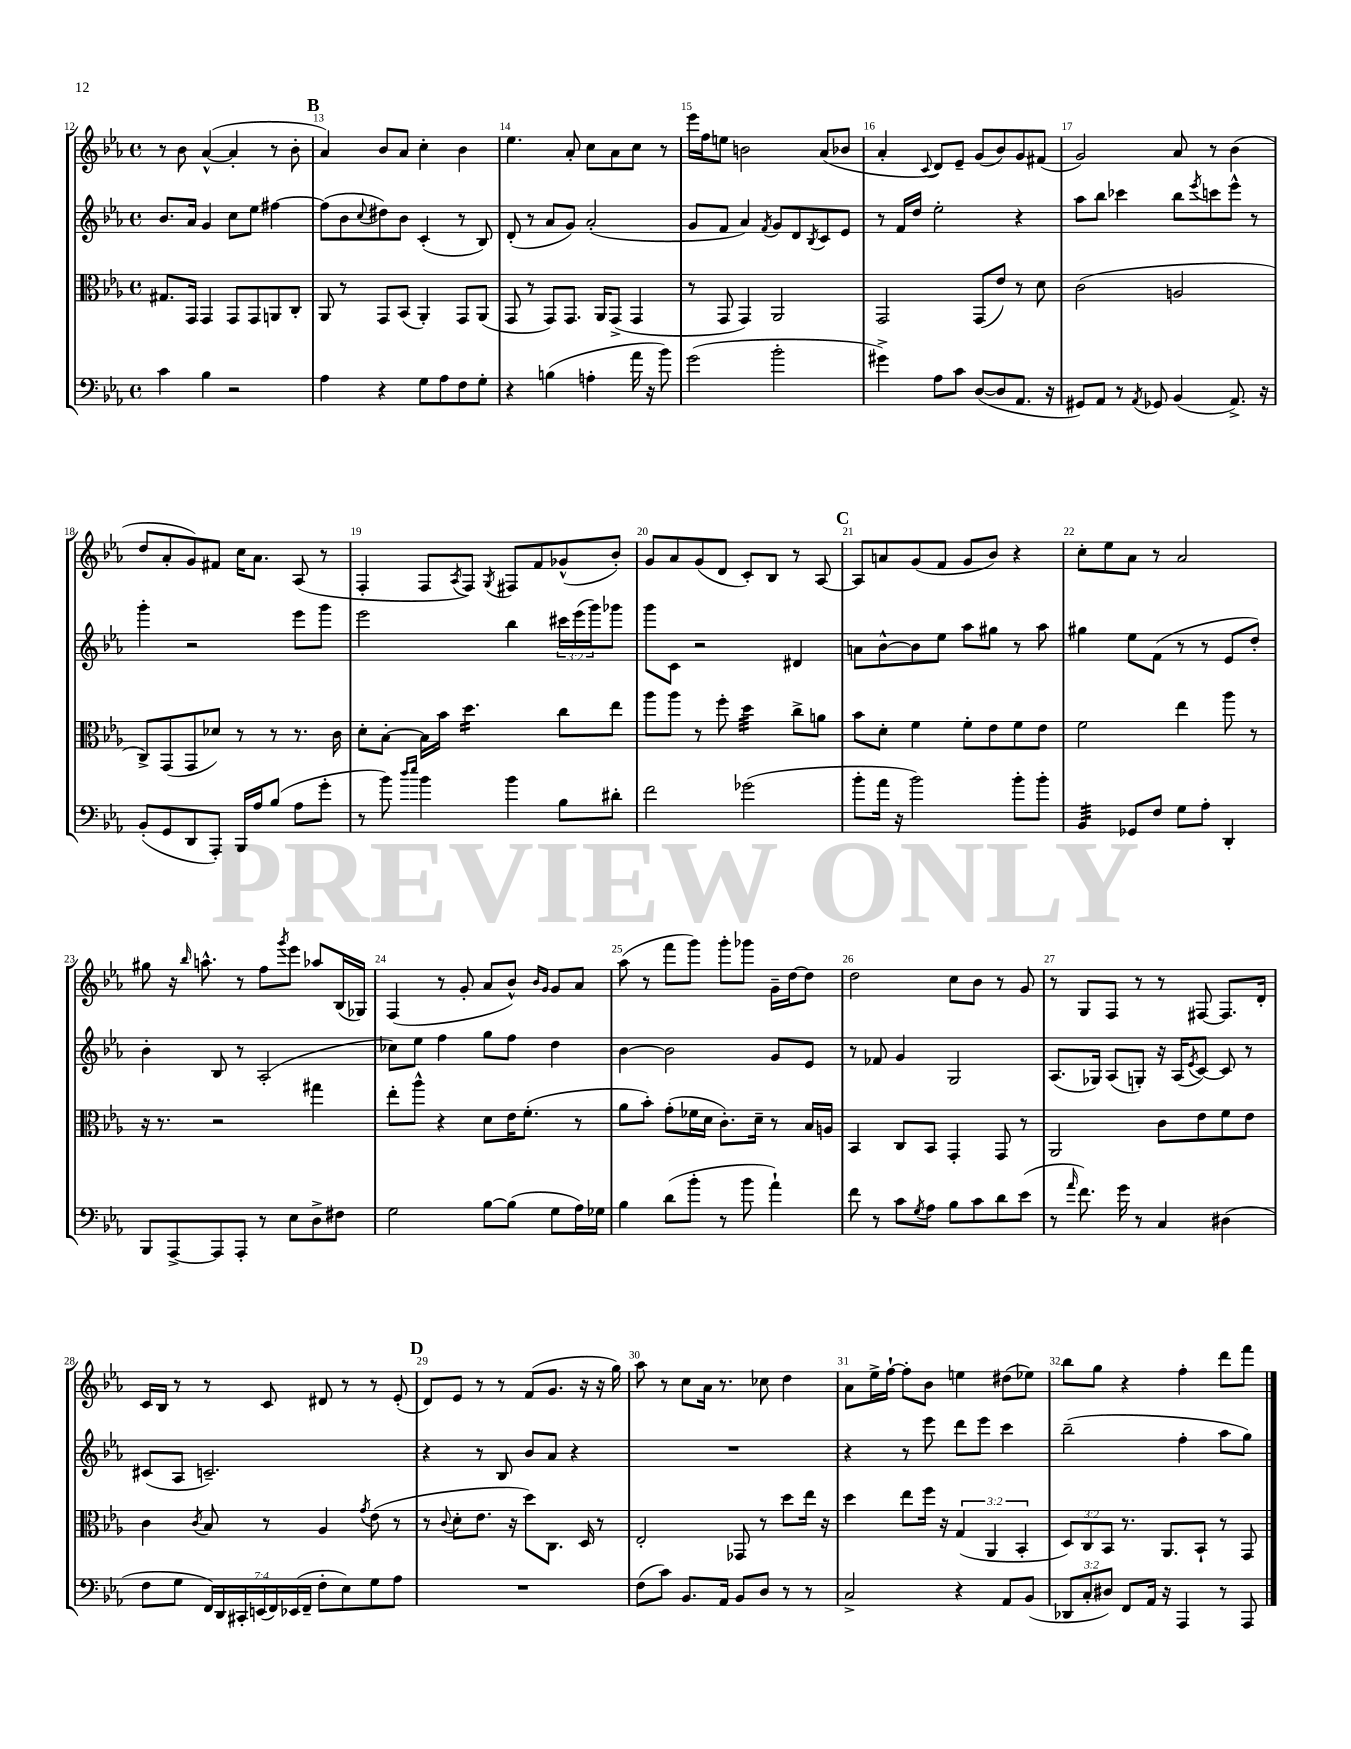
<<
\new StaffGroup <<
\new Staff = "s0" {
    \clef treble \key ees \major \defaultTimeSignature \time 4/4
    r8 bes'8 aes'4~-^( aes'4-. r8 bes'8-. |
    \mark \markup { \bold "B" } aes'4) bes'8 aes'8 c''4-. bes'4 |
    ees''4. aes'8-. c''8 aes'8 c''8 r8 |
    ees'''16 f''16 e''8 b'2 aes'8( bes'8 |
    aes'4-. \appoggiatura { c'8 } d'8) ees'8-- g'8( bes'8) g'8 fis'8( |
    g'2) aes'8 r8 bes'4( |
    d''8 aes'8-. g'8) fis'8 c''16 aes'8. aes8( r8 |
    f4-. f8 \acciaccatura { aes8 } f8) \acciaccatura { g8 } fis8 f'8 ges'8-^( bes'8-.) |
    g'8 aes'8 g'8( d'8 c'8-.) bes8 r8 aes8~ |
    \mark \markup { \bold "C" } aes8 a'8 g'8( f'8 g'8 bes'8) r4 |
    c''8-. ees''8 aes'8 r8 aes'2 |
    gis''8 r16 \grace { bes''16 } a''8.-^ r8 f''8 \acciaccatura { g'''8 } ees'''8 aes''8 bes16( ges16) |
    f4( r8 g'8-. aes'8 bes'8-^) \grace { bes'16 g'16 } g'8 aes'8 |
    aes''8( r8 f'''8 g'''8) g'''8-. ges'''8 g'16-- d''16~ d''8 |
    d''2 c''8 bes'8 r8 g'8 |
    r8 g8 f8 r8 r8 fis8~ fis8. d'16-. |
    c'16 bes16 r8 r8 c'8 dis'8 r8 r8 ees'8-.( |
    \mark \markup { \bold "D" } d'8) ees'8 r8 r8 f'8( g'8. r16 r16 g''16) |
    aes''8 r8 c''8 aes'16 r8. ces''8 d''4 |
    aes'8 ees''16-> f''16~-! f''8-. bes'8 e''4 dis''8( ees''8) |
    bes''8 g''8 r4 f''4-. d'''8 f'''8 \bar "|." |
}
\new Staff = "s1" {
    \clef treble \key ees \major \defaultTimeSignature \time 4/4 \override Staff.TupletNumber.text = #tuplet-number::calc-fraction-text
    bes'8. aes'16 g'4 c''8 ees''8 fis''4~ |
    \mark \markup { \bold "B" } fis''8( bes'8 \appoggiatura { c''8 } dis''8) bes'8 c'4-.( r8 bes8) |
    d'8-.( r8 aes'8 g'8) aes'2-.( |
    g'8 f'8 aes'4) \acciaccatura { f'8 } g'8 d'8 \acciaccatura { bes8 } c'8 ees'8 |
    r8 f'16 d''16 ees''2-. r4 |
    aes''8 bes''8 ces'''4 bes''8 \acciaccatura { ees'''8 } c'''8 ees'''8-^ r8 |
    g'''4-. r2 ees'''8 g'''8 |
    ees'''2 bes''4 \tuplet 3/2 { cis'''16 ees'''16( g'''16) } ges'''8 |
    g'''8 c'8 r2 dis'4 |
    \mark \markup { \bold "C" } a'8 bes'8~-^ bes'8 ees''8 aes''8 gis''8 r8 aes''8 |
    gis''4 ees''8 f'8( r8 r8 ees'8 d''8-.) |
    bes'4-. bes8 r8 aes2-.( |
    ces''8) ees''8 f''4 g''8 f''8 d''4 |
    bes'4~ bes'2 g'8 ees'8 |
    r8 fes'8 g'4 g2 |
    aes8.( ges16) aes8( g8-.) r16 aes16( \acciaccatura { ees'8 } c'8~) c'8 r8 |
    cis'8( aes8 c'2.--) |
    \mark \markup { \bold "D" } r4 r8 bes8 bes'8 aes'8 r4 |
    R1 |
    r4 r8 ees'''8 d'''8 ees'''8 c'''4 |
    bes''2--( f''4-. aes''8 g''8) \bar "|." |
}
\new Staff = "s2" {
    \clef alto \key ees \major \defaultTimeSignature \time 4/4 \override Staff.TupletNumber.text = #tuplet-number::calc-fraction-text
    gis8. g,16 g,4 g,8 g,8 a,8 c8-. |
    \mark \markup { \bold "B" } aes,8 r8 g,8 bes,8( aes,4-.) g,8 aes,8( |
    g,8 r8 g,8) g,8. aes,16 g,8->( g,4 |
    r8 g,8 g,4) aes,2 |
    g,2 g,8( ees'8) r8 d'8 |
    c'2( a2 |
    c8->) g,8( g,8 des'8) r8 r8 r8. c'16 |
    d'8-. bes8~-. bes16 bes'16 d''4.:16 c''8 ees''8 |
    aes''8 aes''8 r8 f''8-. d''4:32 c''8-> a'8 |
    \mark \markup { \bold "C" } bes'8 d'8-. f'4 f'8-. ees'8 f'8 ees'8 |
    f'2 ees''4 aes''8 r8 |
    r16 r8. r2 gis''4 |
    ees''8-. aes''8-^ r4 d'8 ees'16 f'8.-.( r8 |
    aes'8 bes'8-.) g'8-.( fes'16 d'16 c'8.-.) d'16-- r8 bes16 a16 |
    bes,4 c8 bes,8 g,4-. g,8 r8 |
    aes,2 c'8 ees'8 f'8 ees'8 |
    c'4 \acciaccatura { c'8 } bes8 r8 aes4 \acciaccatura { g'8 } ees'8( r8 |
    \mark \markup { \bold "D" } r8 \appoggiatura { c'8 } d'8-. ees'8. r16 d''8) c8. d16 r8 |
    ees2-. ges,8 r8 d''8 ees''16 r16 |
    d''4 ees''8 f''16 r16 \tuplet 3/2 { g4( aes,4 bes,4-. } |
    \tuplet 3/2 { d8) c8 bes,8 } r8. aes,8. bes,8-! r8 g,8 \bar "|." |
}
\new Staff = "s3" {
    \clef bass \key ees \major \defaultTimeSignature \time 4/4 \override Staff.TupletNumber.text = #tuplet-number::calc-fraction-text
    c'4 bes4 r2 |
    \mark \markup { \bold "B" } aes4 r4 g8 aes8 f8 g8-. |
    r4 b4( a4-. aes'16 r16 bes'8) |
    g'2( bes'2-. |
    gis'4->) aes8 c'8 d8~( d8 aes,8. r16 |
    gis,8) aes,8 r8 \acciaccatura { aes,8 } ges,8 bes,4( aes,8.->) r16 |
    bes,8-.( g,8 d,8 aes,,8-.) bes,,16 aes16 bes8( aes8 g'8-. |
    r8 bes'8) \grace { d''16 ees''16 } bes'4 bes'4 bes8 dis'8-. |
    f'2 ges'2( |
    \mark \markup { \bold "C" } bes'8-. aes'16 r16 bes'2) bes'8-. bes'8-. |
    bes,4:32 ges,8 f8 g8 aes8-. d,4-. |
    bes,,8 aes,,8~-> aes,,8 aes,,8-. r8 ees8 d8-> fis8 |
    g2 bes8~ bes8( g8 aes16) ges16 |
    bes4 d'8( bes'8-. r8 bes'8 aes'4-!) |
    f'8 r8 c'8 \acciaccatura { g8 } aes8 bes8 c'8 d'8 ees'8( |
    r8 \grace { aes'16 } f'8.) g'16 r8 c4 dis4( |
    f8 g8 \tuplet 7/4 { f,16) d,16 cis,16-. e,16( f,16) ees,16( f,16-- } f8-. ees8) g8 aes8 |
    \mark \markup { \bold "D" } R1 |
    f8( c'8) bes,8. aes,16 bes,8 d8 r8 r8 |
    c2-> r4 aes,8 bes,8( |
    \tuplet 3/2 { des,8 c8-. dis8) } f,8 aes,16 r16 aes,,4 r8 aes,,8 \bar "|." |
}
>>
>>
\layout { \context { \Score currentBarNumber = #12 \override BarNumber.break-visibility = ##(#f #t #t) barNumberVisibility = #all-bar-numbers-visible } }
